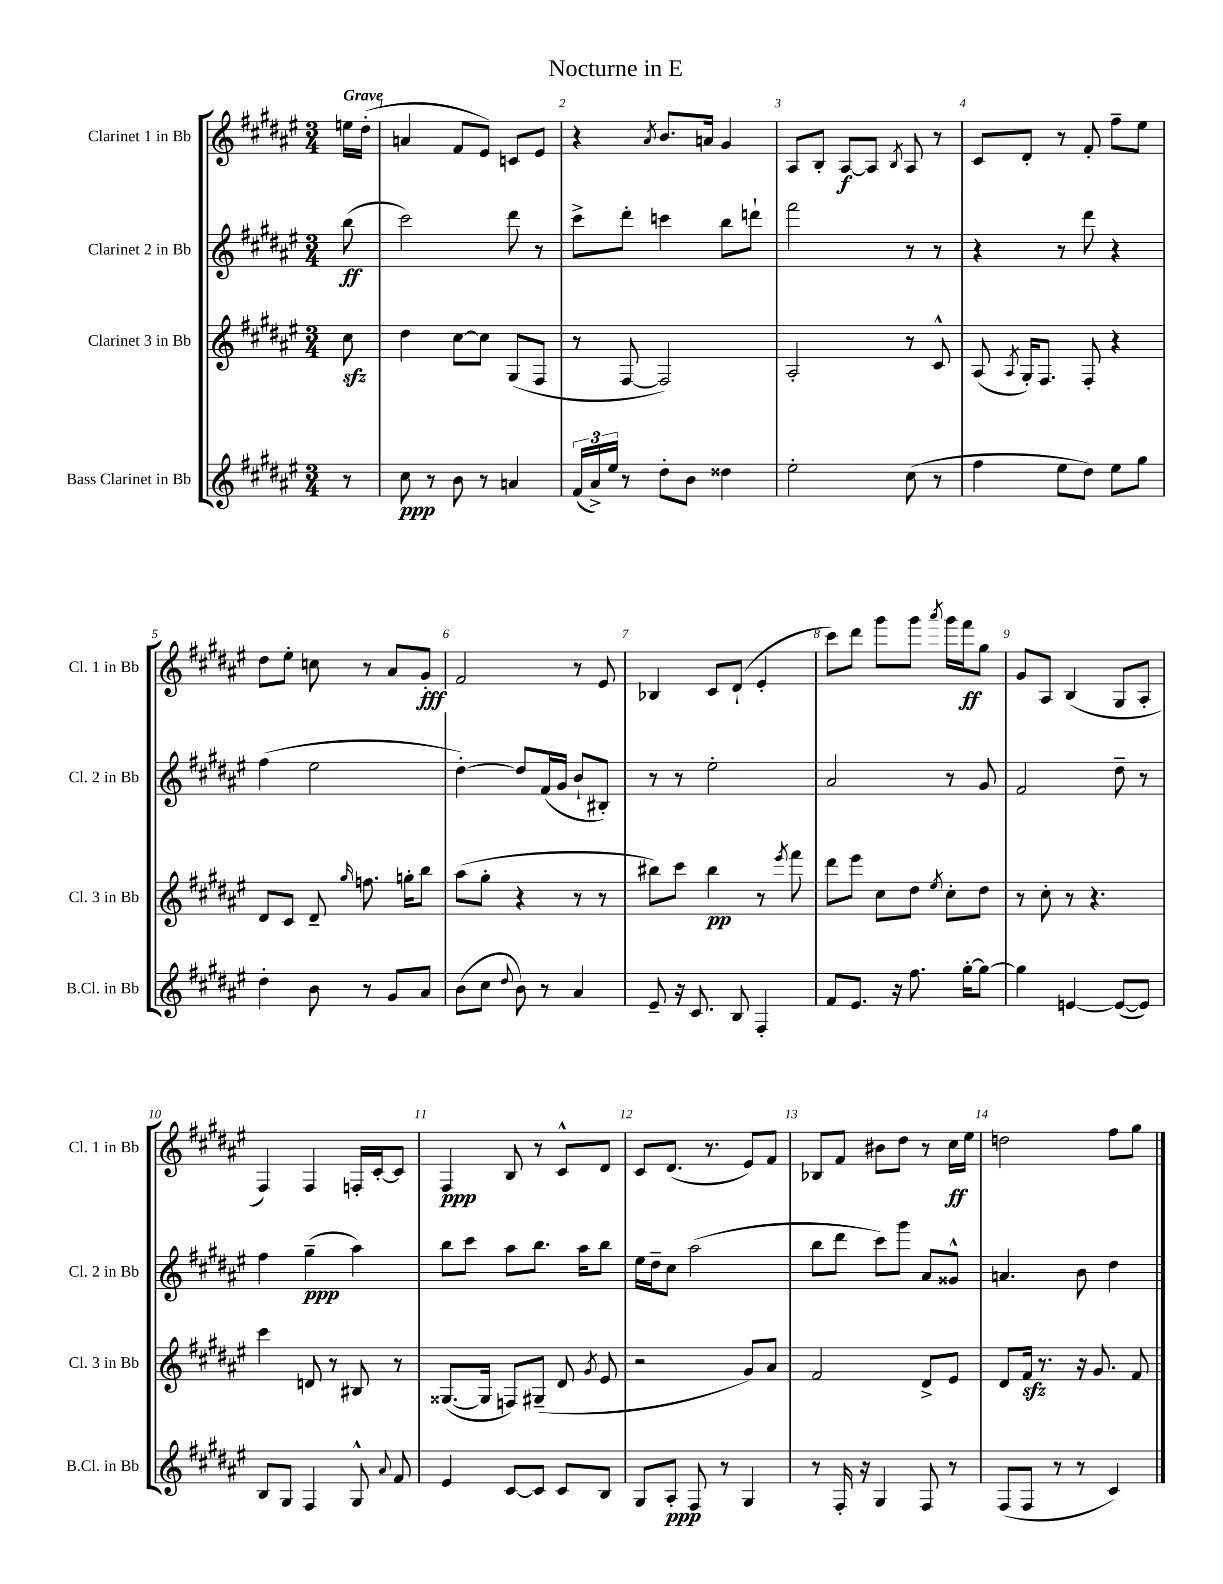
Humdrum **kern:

**kern	**dynam	**kern	**dynam	**kern	**dynam	**kern	**dynam
*part4	*part4	*part3	*part3	*part2	*part2	*part1	*part1
*staff4	*staff4	*staff3	*staff3	*staff2	*staff2	*staff1	*staff1
*I"Bass Clarinet in Bb	*	*I"Clarinet 3 in Bb	*	*I"Clarinet 2 in Bb	*	*I"Clarinet 1 in Bb	*
*I'B.Cl. in Bb	*	*I'Cl. 3 in Bb	*	*I'Cl. 2 in Bb	*	*I'Cl. 1 in Bb	*
*clefG2	*	*clefG2	*	*clefG2	*	*clefG2	*
*k[f#c#g#d#a#e#]	*	*k[f#c#g#d#a#e#]	*	*k[f#c#g#d#a#e#]	*	*k[f#c#g#d#a#e#]	*
*M3/4	*	*M3/4	*	*M3/4	*	*M3/4	*
=	=	=	=	=	=	=	=
!	!	!	!	!	!	!LO:TX:a:B:t=Grave	!
8r	.	8cc#zz\	.	(8bb\	ff	16een\LL	.
.	.	.	.	.	.	(16dd#'\JJ	.
=1	=1	=1	=1	=1	=1	=1	=1
8cc#\	ppp	4dd#\	.	2ccc#\)	.	4an/	.
8r	.	.	.	.	.	.	.
8b\	.	[8cc#\L	.	.	.	8f#/L	.
8r	.	8cc#\J]	.	.	.	8e#/J)	.
4an/	.	(8G#/L	.	8ddd#\	.	8cn/L	.
.	.	8F#/J	.	8r	.	8e#/J	.
=2	=2	=2	=2	=2	=2	=2	=2
(24f#/LL	.	8r	.	8ccc#^\L	.	4r	.
24a#^/)	.	.	.	.	.	.	.
24ee#/JJ	.	.	.	.	.	.	.
8r	.	[8F#/	.	8ddd#'\J	.	.	.
.	.	.	.	.	.	8qa#/	.
8dd#'\L	.	2F#/])	.	4cccn\	.	8.b/L	.
8b\J	.	.	.	.	.	.	.
.	.	.	.	.	.	16an/Jk	.
4dd##X\	.	.	.	8bb\L	.	4g#/	.
.	.	.	.	8dddn`\J	.	.	.
=3	=3	=3	=3	=3	=3	=3	=3
2ee#'\	.	2A#'/	.	2fff#\	.	8A#/L	.
.	.	.	.	.	.	8B'/J	.
.	.	.	.	.	.	[8A#/L	f
.	.	.	.	.	.	8A#/J]	.
.	.	.	.	.	.	8qB/	.
(8cc#\	.	8r	.	8r	.	8A#/	.
8r	.	8c#^^/	.	8r	.	8r	.
=4	=4	=4	=4	=4	=4	=4	=4
4ff#\	.	(8A#/	.	4r	.	8c#/L	.
.	.	8qA#/	.	.	.	.	.
.	.	16G#'/KL)	.	.	.	8d#'/J	.
.	.	8.F#/J	.	.	.	.	.
8ee#\L	.	.	.	8r	.	8r	.
8dd#\J)	.	8F#'/	.	8ddd#\	.	8f#'/	.
8ee#\L	.	4r	.	4r	.	8ff#~\L	.
8gg#\J	.	.	.	.	.	8ee#\J	.
!!LO:LB:g=z
=5	=5	=5	=5	=5	=5	=5	=5
4dd#'\	.	8d#/L	.	(4ff#\	.	8dd#\L	.
.	.	8c#/J	.	.	.	8ee#'\J	.
8b\	.	8d#~/	.	2ee#\	.	8ccn\	.
.	.	16qqgg#/	.	.	.	.	.
8r	.	8.ffn\	.	.	.	8r	.
8g#/L	.	.	.	.	.	8a#/L	.
.	.	16ggn'\KL	.	.	.	.	.
8a#/J	.	8bb\J	.	.	.	8g#'/J	fff
=6	=6	=6	=6	=6	=6	=6	=6
(8b\L	.	(8aa#\L	.	[4dd#'\)	.	2f#/	.
8cc#\J	.	8gg#'\J	.	.	.	.	.
8qqdd#/	.	.	.	.	.	.	.
8b\)	.	4r	.	8dd#/L]	.	.	.
8r	.	.	.	(16f#/L	.	.	.
.	.	.	.	16g#/JJ	.	.	.
4a#/	.	8r	.	8b`/L	.	8r	.
.	.	8r	.	8B#X'/J)	.	8e#/	.
=7	=7	=7	=7	=7	=7	=7	=7
8e#~/	.	8bb#X\L)	.	8r	.	4B-X/	.
16r	.	8ccc#\J	.	8r	.	.	.
8.c#/	.	.	.	.	.	.	.
.	.	4bb#\	pp	2ee#'\	.	8c#/L	.
8B/	.	.	.	.	.	(8d#`/J	.
4F#'/	.	8r	.	.	.	4e#'/	.
.	.	8qeee#/	.	.	.	.	.
.	.	8fff#\	.	.	.	.	.
=8	=8	=8	=8	=8	=8	=8	=8
8f#/L	.	8ddd#\L	.	2a#/	.	8ccc#\L)	.
8.e#/J	.	8eee#\J	.	.	.	8ddd#\J	.
.	.	8cc#\L	.	.	.	8ggg#\L	.
16r	.	.	.	.	.	.	.
8.ff#\	.	8dd#\J	.	.	.	8ggg#\J	.
.	.	8qee#/	.	.	.	8qaaa#/	.
.	.	8cc#'\L	.	8r	.	16ggg#\LL	.
[16gg#'\KL	.	.	.	.	.	16fff#\J	ff
8gg#\J_	.	8dd#\J	.	8g#/	.	8gg#\J	.
=9	=9	=9	=9	=9	=9	=9	=9
4gg#\]	.	8r	.	2f#/	.	8g#/L	.
.	.	8cc#'\	.	.	.	8A#/J	.
[4en/	.	8r	.	.	.	(4B/	.
.	.	4.r	.	.	.	.	.
(8e/L_	.	.	.	8dd#~\	.	8G#/L	.
8e/J])	.	.	.	8r	.	8A#'/J	.
!!LO:LB:g=z
=10	=10	=10	=10	=10	=10	=10	=10
8B/L	.	4ccc#\	.	4ff#\	.	4F#/)	.
8G#/J	.	.	.	.	.	.	.
4F#/	.	8dn/	.	(4gg#~\	ppp	4F#/	.
.	.	8r	.	.	.	.	.
8G#^^/	.	8B#X/	.	4aa#\)	.	16Fn'/LL	.
.	.	.	.	.	.	[16c#'/J	.
8qqa#/	.	.	.	.	.	.	.
8f#/	.	8r	.	.	.	8c#/J]	.
=11	=11	=11	=11	=11	=11	=11	=11
4e#/	.	([8.G##X/L	.	8bb\L	.	4F#/	ppp
.	.	.	.	8ccc#\J	.	.	.
.	.	16G##/Jk]	.	.	.	.	.
[8c#/L	.	8Fn/L)	.	8aa#\L	.	8B/	.
8c#/J]	.	(8G#X~/J	.	8.bb\J	.	8r	.
8c#/L	.	8d#/	.	.	.	8c#^^/L	.
.	.	.	.	16aa#\KL	.	.	.
.	.	8qg#/	.	.	.	.	.
8B/J	.	8e#/	.	8bb\J	.	8d#/J	.
=12	=12	=12	=12	=12	=12	=12	=12
8G#/L	.	2r	.	16ee#\LL	.	8c#/L	.
.	.	.	.	16dd#~\J	.	.	.
8A#'/J	ppp	.	.	8cc#\J	.	(8.d#/J	.
8F#/	.	.	.	(2aa#\	.	.	.
.	.	.	.	.	.	8.r	.
8r	.	.	.	.	.	.	.
4G#/	.	8g#/L)	.	.	.	8e#/L)	.
.	.	8a#/J	.	.	.	8f#/J	.
=13	=13	=13	=13	=13	=13	=13	=13
8r	.	2f#/	.	8bb\L	.	8B-X/L	.
16F#'/	.	.	.	8ddd#\J	.	8f#/J	.
16r	.	.	.	.	.	.	.
4G#/	.	.	.	8ccc#\L)	.	8b#X\L	.
.	.	.	.	8ggg#\J	.	8dd#\J	.
8F#/	.	8d#^/L	.	8a#/L	.	8r	.
8r	.	8e#/J	.	8g##X^^/J	.	16cc#\LL	ff
.	.	.	.	.	.	16ee#\JJ	.
=14	=14	=14	=14	=14	=14	=14	=14
(8F#/L	.	8d#/L	.	4.an/	.	2ddn\	.
8F#/J	.	16f#zz/Jk	.	.	.	.	.
.	.	8.r	.	.	.	.	.
8r	.	.	.	.	.	.	.
8r	.	16r	.	8b\	.	.	.
.	.	8.g#/	.	.	.	.	.
4c#/)	.	.	.	4dd#\	.	8ff#\L	.
.	.	8f#/	.	.	.	8gg#\J	.
==	==	==	==	==	==	==	==
*-	*-	*-	*-	*-	*-	*-	*-
